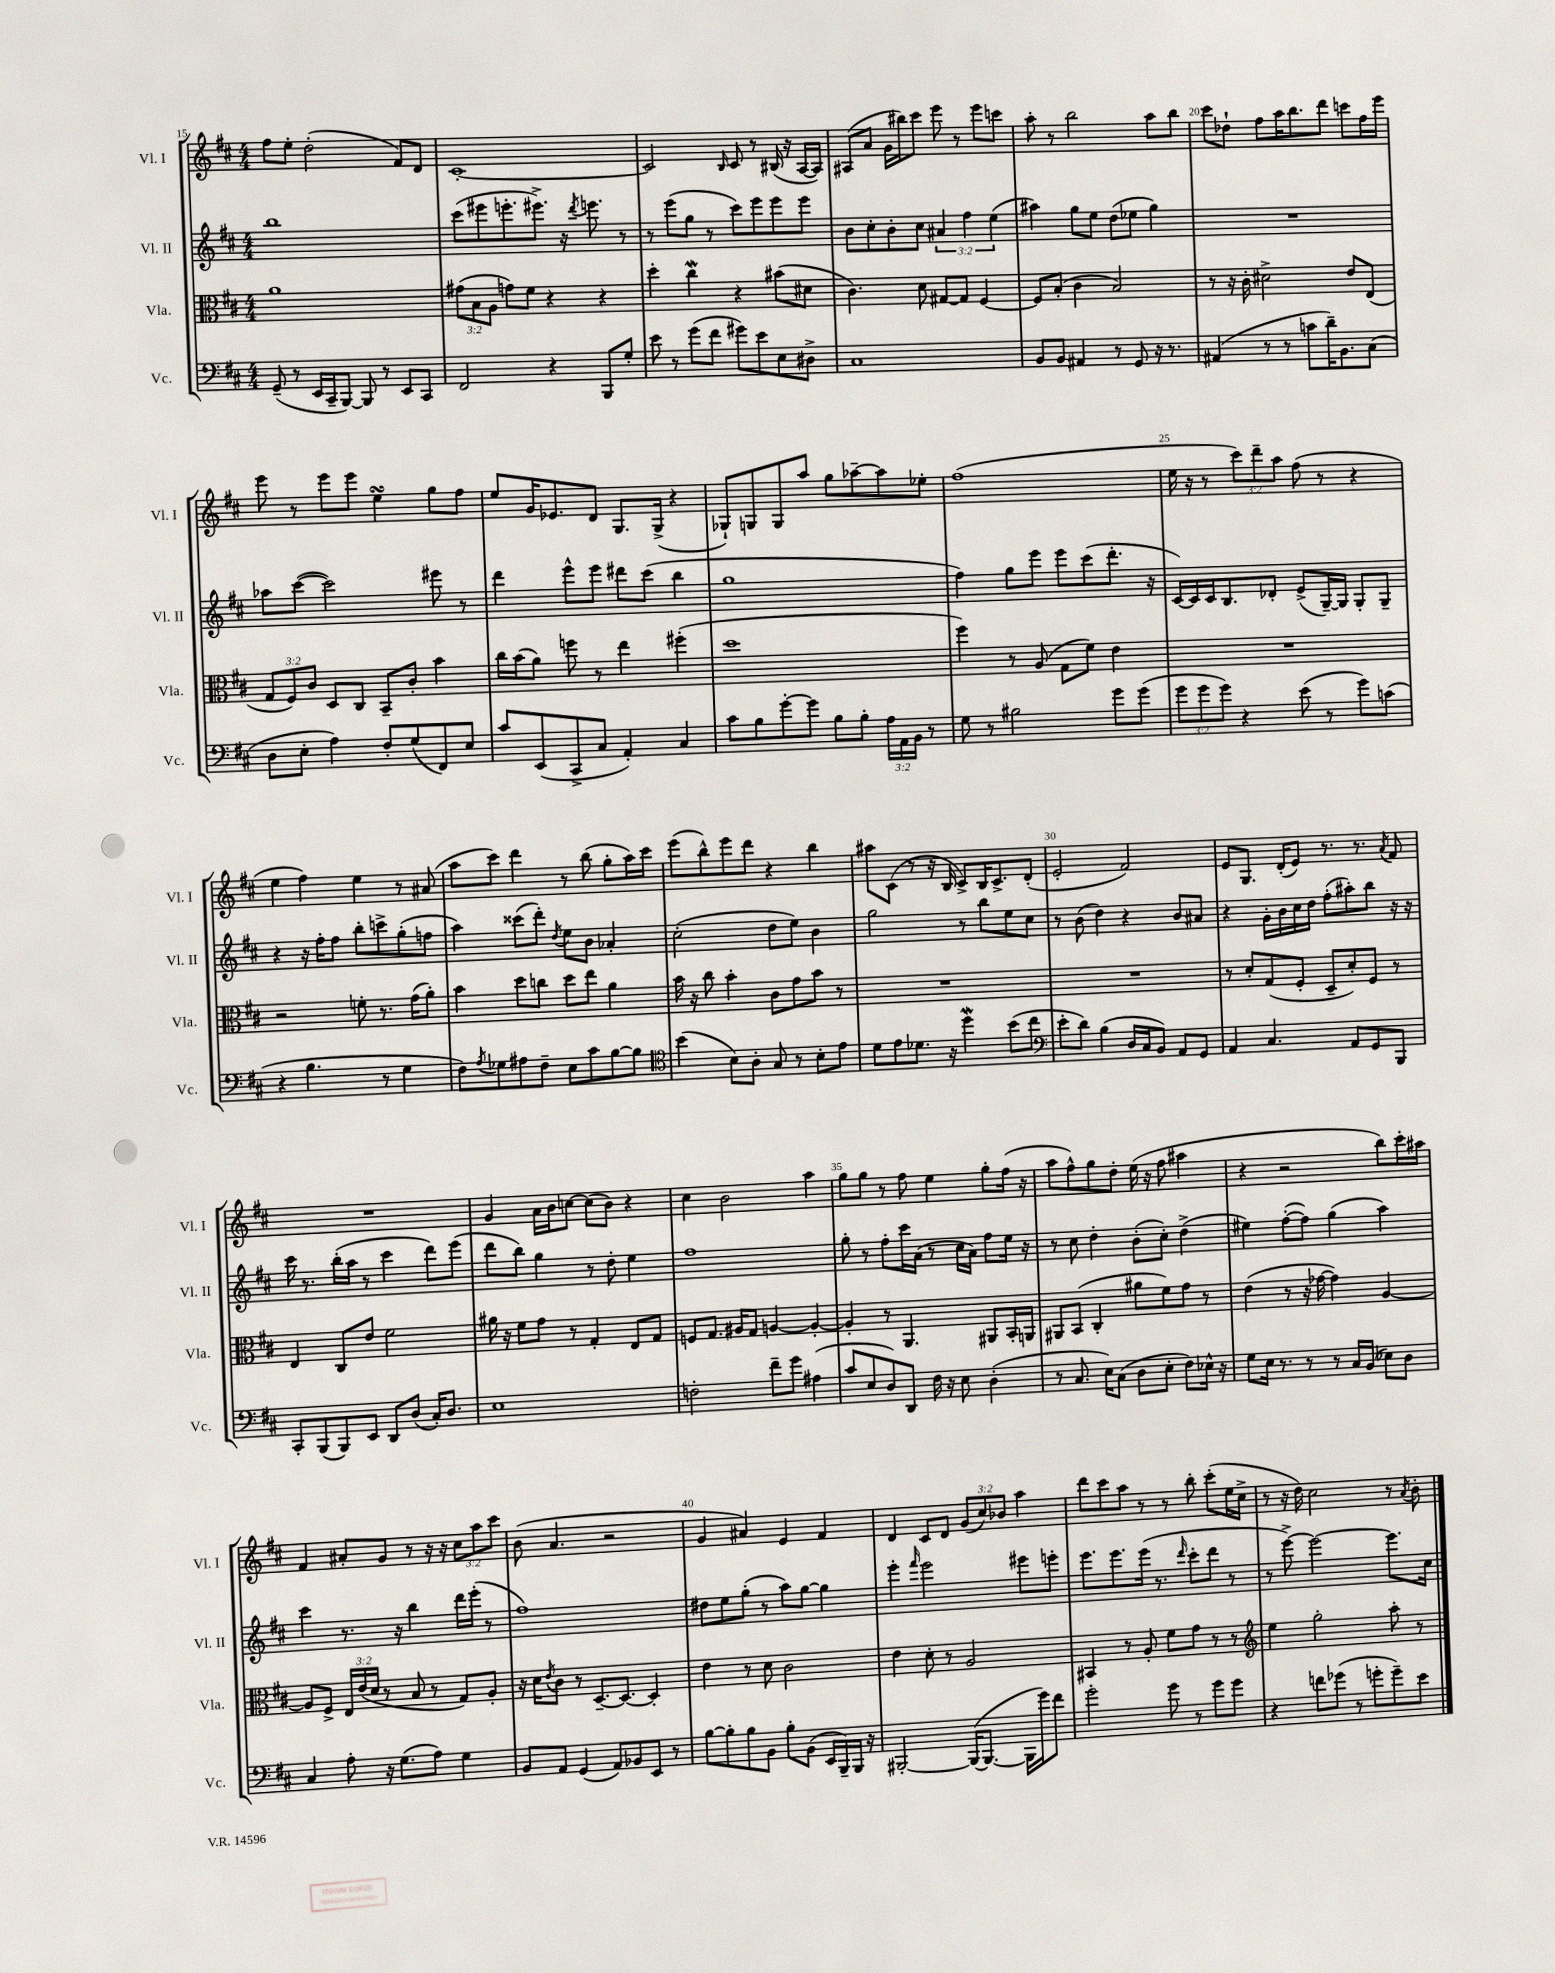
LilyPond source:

<<
\new StaffGroup <<
\new Staff = "s0" \with { instrumentName = "Vl. I" shortInstrumentName = "Vl. I" } {
    \clef treble \key d \major \numericTimeSignature \time 4/4 \override Staff.TupletNumber.text = #tuplet-number::calc-fraction-text
    fis''8 e''8-. d''2-.( fis'8) d'8 |
    cis'1~-. |
    cis'2 \grace { b16 } cis'8 r8 bis16( r16 a16~ a16) |
    ais8( a'8 g'16 bis''16) cis'''8 e'''8 r8 e'''8 c'''8 |
    a''8-. r8 b''2 a''8 b''8 |
    cis'''8 des''8-! fis''8 a''16 b''8. d'''8 c'''8 fis''16 e'''16 |
    e'''8 r8 e'''8 e'''8 e''4\turn g''8 fis''8 |
    e''8 g'16 ees'8. d'8 g8. g16->( r4 |
    ges8-!) g8 g8 a''8 g''8 aes''8~-- aes''8 ees''8-. |
    fis''1( |
    e''16 r16 r8 \tuplet 3/2 { cis'''8) d'''8-- a''8 } fis''8( r8 r4 |
    e''4 fis''4) e''4 r8 ais'8( |
    a''8 cis'''8) d'''4 r8 b''8( g''8-. a''16) cis'''16 |
    e'''8( b''8-^) e'''8 d'''8 r4 b''4 |
    ais''8 cis'8( r8 r16 b16 cis'8->) b16 cis'8.-> d'8-.( |
    e'2-. fis'2) |
    e'8 g8. d'16-.( e'8) r8. r8. \acciaccatura { a'8 } fis'8 |
    R1 |
    g'4 a'16 b'16 c''8~ c''8( b'8) r4 |
    cis''4 b'2 a''4 |
    g''8 g''8 r8 fis''8 e''4 g''8-. fis''16( r16 |
    a''8 fis''8-^) g''8 d''8-. e''16( r16 fis''8 ais''4 |
    r4 r2 b''8) cis'''16-. ais''16 |
    fis'4 ais'8-. g'8 r8 r16 r16 \tuplet 3/2 { cis''8 a''8 cis'''8 } |
    b'8( a'4. r2 |
    g'4 ais'4) e'4 fis'4 |
    d'4 cis'8 d'8 \tuplet 3/2 { g'8( cis''8) bes'8 } a''4 |
    d'''8 cis'''8 a''8 r8 r8 b''8-. cis'''8-.( e''16 cis''16-> |
    r8 r16 d''16) cis''2 r8 \acciaccatura { a'8 } b'8-. \bar "|." |
}
\new Staff = "s1" \with { instrumentName = "Vl. II" shortInstrumentName = "Vl. II" } {
    \clef treble \key d \major \numericTimeSignature \time 4/4 \override Staff.TupletNumber.text = #tuplet-number::calc-fraction-text
    b''1 |
    cis'''8( eis'''8 e'''8.-. eis'''8.->) r16 \acciaccatura { d'''8 } e'''8. r8 |
    r8 e'''8( g''8 r8 cis'''8) e'''8 e'''8 e'''8 |
    b'8 cis''8-. b'8-. cis''8 \tuplet 3/2 { ais'4 fis''4 e''4( } |
    ais''4) g''8 e''8 d''8( ees''8 g''4) |
    R1 |
    aes''8 cis'''8~( cis'''2) eis'''8 r8 |
    d'''4 e'''8-^ e'''8 dis'''8 cis'''8( b''4 |
    g''1 |
    fis''4) g''8 e'''8 e'''8 cis'''8( d'''8.-. r16 |
    cis'16~) cis'16 cis'16 b8. des'8-. e'8->( g16~--) g16 g8-. g8-- |
    r4 r16 fis''16-. fis''8 b''8-. c'''8-> g''8-.( f''8 |
    a''4) cisis'''8( d'''8-.) \acciaccatura { d''8 } e''8 b'8 aes'4-. |
    cis''2-.( d''8 e''8) b'4 |
    g''2 r8 b''8 e''8 cis''8 |
    r8 b'8( d''4) r4 b'8 ais'8 |
    r4 g'16-. b'16 cis''16 d''16 fis''8-.( ais''8-.) b''8 r16 r16 |
    cis'''16 r8. b''16-.( a''16 r8 cis'''4 d'''8) e'''8( |
    d'''8 b''8) g''4 r8 d''8-. e''4 |
    fis''1 |
    g''8-. r8 fis''8-. cis'''16 a'16( r8 cis''16 a'16) fis''8 e''16 r16 |
    r8 cis''8 d''4-. b'8-.( cis''8-.) d''4->( |
    eis''4) fis''8~-.( fis''8) g''4( a''4) |
    cis'''4 r8. r16 b''4 d'''16 e'''16-.( r8 |
    fis''1) |
    dis''8 e''8 g''8-.( r8 a''8) g''8~ g''4 |
    e'''4-. \grace { fis'''16 } e'''2 eis'''8 e'''8-. |
    e'''8. e'''8. e'''16( r8. \grace { d'''16 } cis'''8-. d'''8 r8 |
    r8 e'''8~->) e'''2~ e'''8. cis''16 \bar "|." |
}
\new Staff = "s2" \with { instrumentName = "Vla." shortInstrumentName = "Vla." } {
    \clef alto \key d \major \numericTimeSignature \time 4/4 \override Staff.TupletNumber.text = #tuplet-number::calc-fraction-text
    a'1 |
    \tuplet 3/2 { gis'8( b8 a8 } g'8) fis'8 r4 r4 |
    d''4-. cis''4\mordent r4 bis'8( dis'8 |
    cis'4.) d'8 gis8~ gis8 fis4~ |
    fis8 b8-.( cis'4 b2) |
    r8 r16 cis'16-. dis'2-> e'8 e8( |
    \tuplet 3/2 { g8 fis8) cis'8 } d8 cis8 b,8-- cis'8-. b'4 |
    cis''16 b'16( a'8) f''8 r8 e''4 fis''4-.( |
    d''1 |
    fis''4) r8 a8( g8 fis'8) e'4 |
    R1 |
    r2 f'8-. r8. g'16( a'8-.) |
    b'4 d''8 c''8 d''8 e''8 a'4 |
    b'16 r16 cis''8 b'4-. cis'8 g'8 b'8 r8 |
    R1 |
    R1 |
    r8 d'8-. g8( fis8-. d8-- d'8-.) fis8 r8 |
    e4 cis8 e'8 fis'2 |
    ais'16 r16 fis'8 g'8 r8 g4-. e8 g8 |
    f8 g8. ais16 g8 a4~ a4~-. |
    a4-. r8 a,4. ais,8 b,16-. a,16 |
    ais,8 b,8( cis4-. ais'8 fis'8) g'8 r8 |
    e'4( r8 r16 ges'16~ ges'4) a4~ |
    a8 fis8-> \tuplet 3/2 { e16 e'16( d'16 } r8 b8 r8 g8) a8-. |
    r16 d'16 \acciaccatura { e'8 } cis'8 r8 d8.~-- d8.~ d4-. |
    e'4 r8 d'8 cis'2 |
    e'4 d'8-. r8 a2 |
    bis,4 r8 a8-. fis'8 g'8 r8 r8 |
    \clef treble e''4 g''2-. a''8-. r8 \bar "|." |
}
\new Staff = "s3" \with { instrumentName = "Vc." shortInstrumentName = "Vc." } {
    \clef bass \key d \major \numericTimeSignature \time 4/4 \override Staff.TupletNumber.text = #tuplet-number::calc-fraction-text
    g,8--( r8 e,16 cis,16-- b,,8~) b,,8 r8 e,8 cis,8 |
    fis,2 r4 b,,8 g8-. |
    e'8 r8 g'8( fis'8 gis'8) e'8 e8 dis8-> |
    cis1 |
    b,8 b,8 ais,4 r8 g,8 r16 r8. |
    ais,4( r8 r8 c'8 d'16--) b,8. cis8( |
    d8 e8-. a4) fis8-. g8( fis,8) e8 |
    cis'8 e,8( cis,8-> cis8 a,4-.) cis4 |
    cis'8 b8 g'8~-. g'8 b8 b8-. \tuplet 3/2 { a16 a,16 b,16 } r8 |
    g8 r8 bis2 g'8 g'8( |
    \tuplet 3/2 { g'8 g'8 g'8) } r4 e'8( r8 g'8) c'8( |
    r4 b4. r8 g4 |
    fis8) \acciaccatura { a8 } ges8 ais8 fis8-- e8 cis'8 b8~ b8 |
    \clef tenor b'4( b8) a8-. g8 r8 b8-. e'8 |
    d'8 e'8 des'8. r16 d''4\mordent b'8( cis''8 |
    \clef bass e'8-. d'8) b4( d16 cis16 b,8) a,8 g,8 |
    a,4 cis4. a,8 g,8 b,,8 |
    cis,8-. b,,8( b,,8) e,8 d,8 d8( cis16-.) d8. |
    e1 |
    f2-. fis'8-- g'8 ais4( |
    cis'8 e8 d8) d,8 fis16 r16 e8 d4-.( |
    r8 cis8. e16) cis8( d8 e8-. fis8) ees16-^ r16 |
    g8 e16 r8. r8 r8 cis16 b,16( ees8) d8 |
    cis4 a8-. r16 g8.( a8) g4 |
    b,8 a,8 g,4( a,8) bes,8 e,8 r8 |
    b8~ b8-. b8 b,8 b8-. b,8( e,16 b,,16--) b,,16 r16 |
    bis,,2~-. bis,,16~( bis,,8.~ bis,,16 g'16) fis'8 |
    g'2-. g'8 r8 g'8 g'8 |
    r4 f'8 ges'8( r8 g'8-. g'8--) e'8 \bar "|." |
}
>>
>>
\layout { \context { \Score currentBarNumber = #15 \override BarNumber.break-visibility = ##(#f #t #t) barNumberVisibility = #(every-nth-bar-number-visible 5) } }
